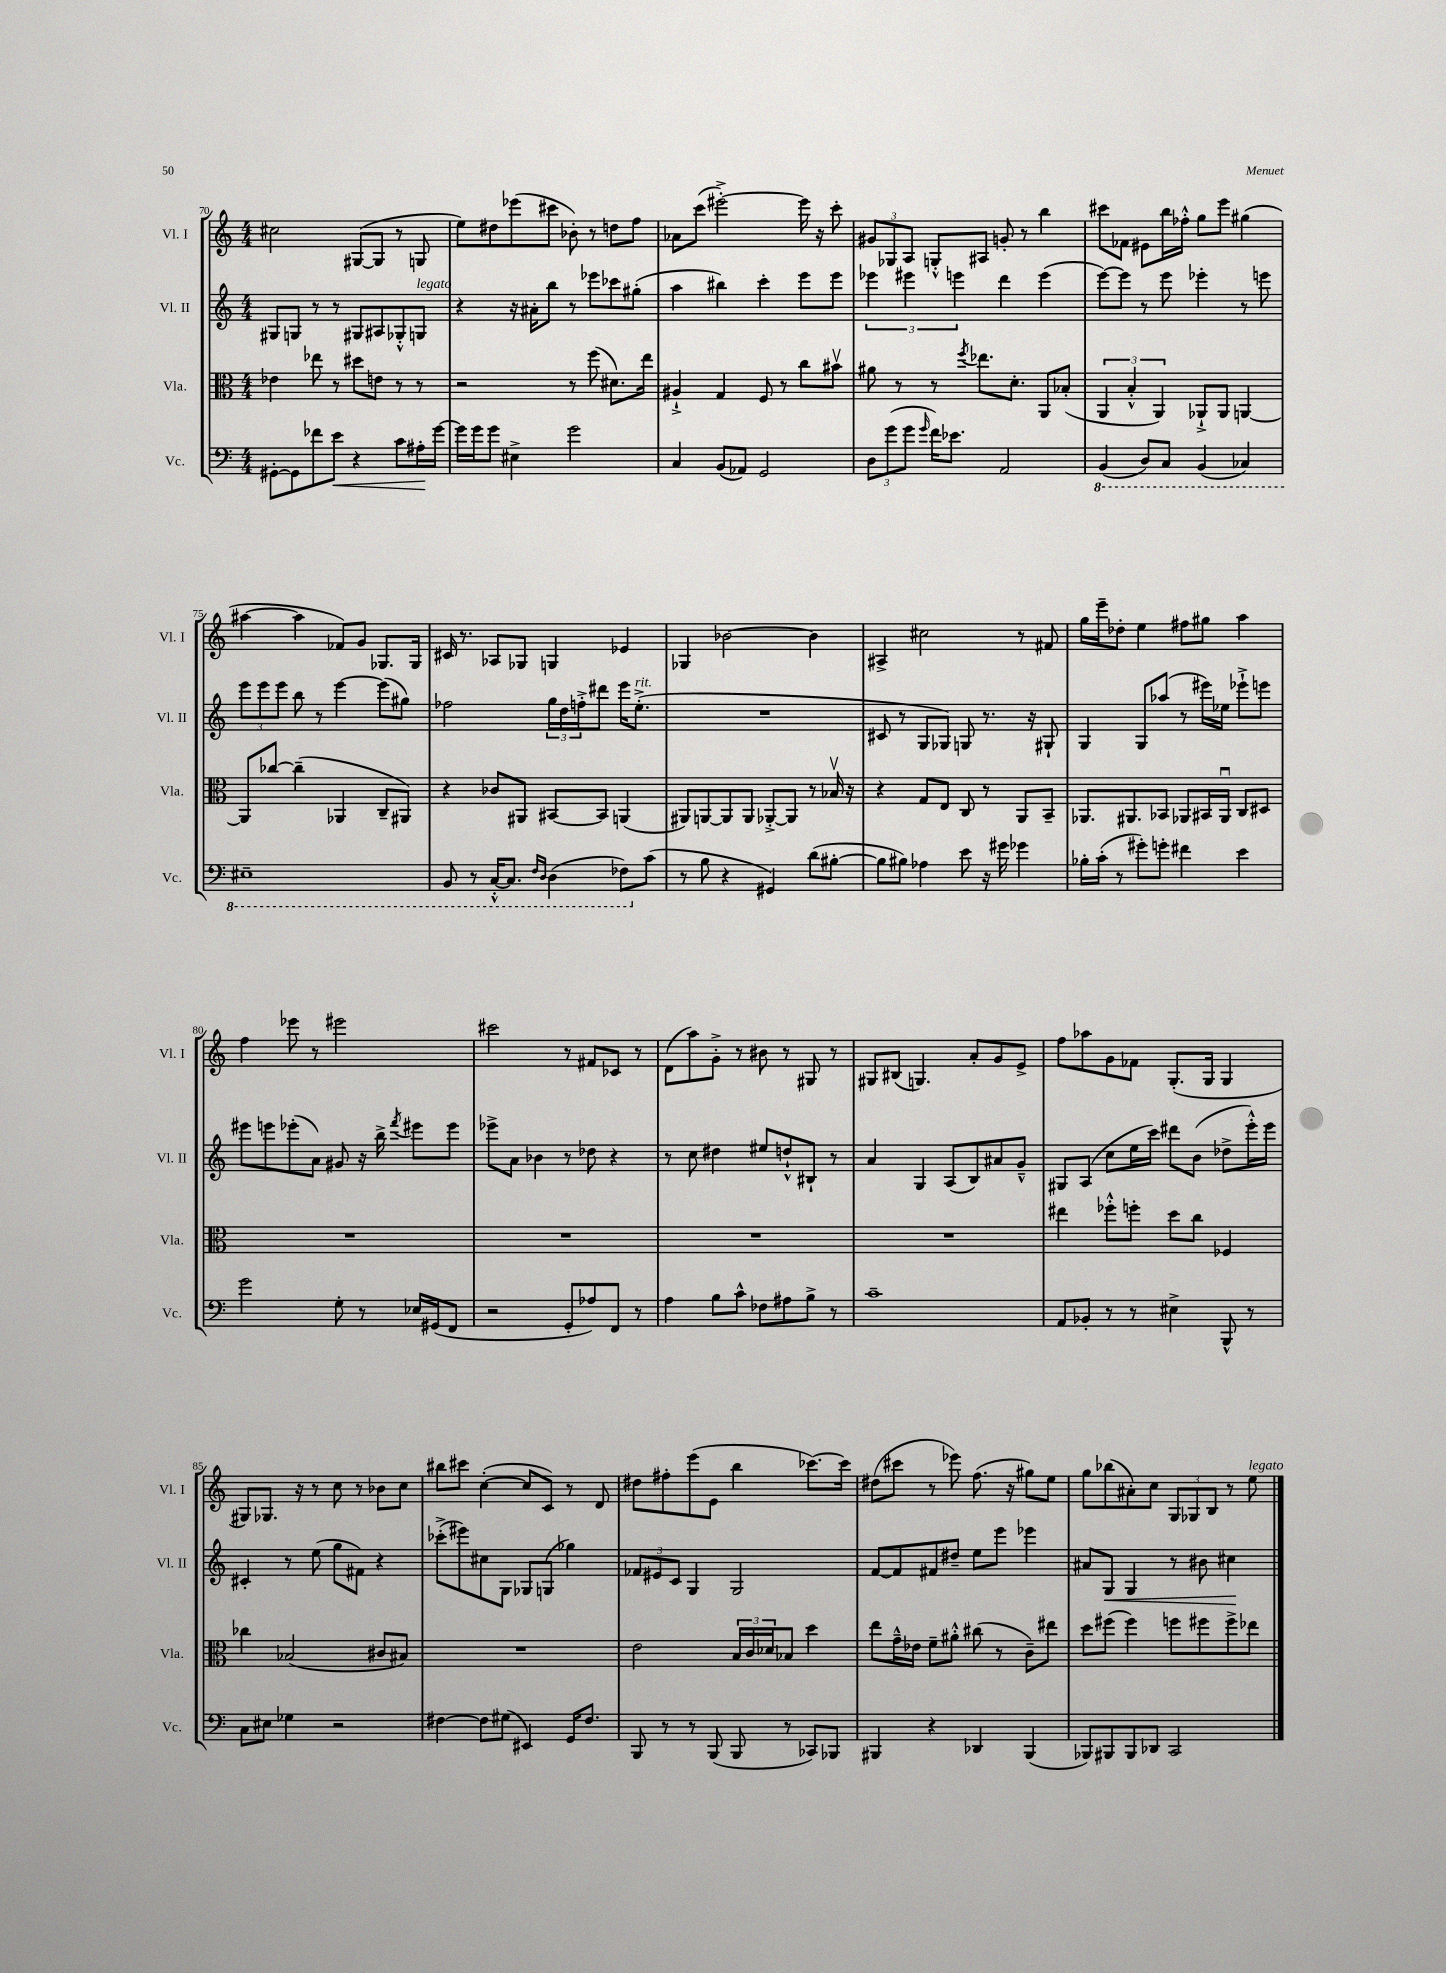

**kern	**kern	**kern	**kern
*staff4	*staff3	*staff2	*staff1
*clefF4	*clefC3	*clefG2	*clefG2
*k[]	*k[]	*k[]	*k[]
*M4/4	*M4/4	*M4/4	*M4/4
[8GG#'\L	4e-\	8G#/L	2cc#\
8GG#\]	.	8G/J	.
8f-\	8ee-\	8r	.
8e\J	8r	8r	.
4r	8dd#\L	8G#/L	([8G#/L
.	8e\J	8A#/	8G#/]J
8c\L	8r	8G-'^^/	8r
16A#'\L	8r	8G/J	8G/
[16g\JJ	.	.	.
=	=	=	=
16g\]LL	2r	4r	8ee\L)
16g\J	.	.	.
8g\J	.	.	8dd#\
4E#^\	.	16r	(8eee-\
.	.	16a#'\LK	.
.	.	8bb\J	8ccc#\J
2g\	8r	8r	8b-'\)
.	(8ff\	8eee-\L	8r
.	8.d#\L)	8ccc-\	8dd\L
.	.	(8gg#'\J	8ff\J
.	16ee\Jk	.	.
=	=	=	=
4C/	4A#`^/	4aa\	8a-\L
.	.	.	(8ccc\J
(8BB/L	4G/	4bb#\)	[2eee#'^\)
8AA-/J)	.	.	.
2GG/	8F/	4ccc'\	.
.	8r	.	.
.	8cc\L	8eee\L	16eee#\]
.	.	.	16r
.	8b#v\J	8eee\J	8ccc'\
=	=	=	=
12D\L	8a#\	6eee-\	12g#/L
(12g\	.	.	12G-/
.	8r	.	.
12g\J	.	6eee#\	12A/J
16qqg/	.	.	.
16f\LK)	8r	.	8G'^^/L
8.e-\J	.	.	.
.	.	6eee\	.
.	8qff/	.	.
.	8.ee-\L	.	8A#/J
2AA/	.	4ddd\	8g'/
.	8.d'\J	.	.
.	.	.	8r
.	8AA/L	(4eee\	4bb\
.	(8B-'/J	.	.
=	=	=	=
(4BBB/	6AA/	[8eee\L)	8ccc#\L
.	.	8eee\]J	8f-\J
.	6B'^^/	.	.
8DD/L)	.	8r	8e#\L
.	6AA/)	.	.
8CC/J	.	8eee\	16bb\L
.	.	.	16ff-'^^\JJ
(4BBB/	8AA-`^/L	4eee-'\	8gg\L
.	8AA-/J	.	8eee\J
4CC-/)	[4AA/	8r	(4gg#\
.	.	8eee\	.
=	=	=	=
1EE#~	8AA/]L	12eee\L	[4aa#\
.	.	12eee\	.
.	[8cc-/J	.	.
.	.	12eee\J	.
.	(4cc-~\]	8bb\	4aa#\]
.	.	8r	.
.	4AA-/	[4eee\	8f-/L)
.	.	.	8g/J
.	8C~/L	(8eee\]L	8.G-/L
.	8AA#/J)	8gg#\J)	.
.	.	.	16G-/Jk
=	=	=	=
8BBB/	4r	2ff-\	16c#/
.	.	.	8.r
8r	.	.	.
[16CC'^^/LK	8c-/L	.	8A-/L
8.CC/]J	.	.	.
.	8AA#/J	.	8G-/J
16qqFF/LL	.	.	.
16qqDD/JJ	.	.	.
(4DD\	[8BB#/L	24gg\LL	4G/
.	.	24dd\	.
.	.	24ff'^\J	.
.	8BB#/]J	8ddd#\J	.
8FF-\L)	(4AA/	16eee\LK	4e-/
.	.	(8.ee'^\J	.
(8c\J	.	.	.
=	=	=	=
8r	8AA#/L)	1r	4G-/
8B\	[8AA/	.	.
4r	8AA/]	.	[2b-\
.	8AA/J	.	.
4GG#/)	[8AA-'^/L	.	.
.	8AA-/]J	.	.
(8d\L	8r	.	4b-\]
[8B#'\J	16B-v/	.	.
.	16r	.	.
=	=	=	=
8B#\]L	4r	8c#/	4A#^/
8B#\J)	.	8r	.
4A-\	8G/L	8G/L	2cc#\
.	8E/J	8G-/J)	.
8e\	8C/	8G/	.
16r	8r	8.r	.
16g#\	.	.	.
4g-\	8AA/L	.	8r
.	.	16r	.
.	8BB~/J	8G#`/	8f#/
=	=	=	=
16B-'\LL	8.AA-/L	4G/	16gg\LL
(16c'\JJ	.	.	16eee~\J
8r	.	.	8dd-'\J
.	8.AA#/	.	.
8g#'\L)	.	8G/L	4ee\
8g'\J	8BB-/J	(8aa-/J	.
4f#\	8AA-/L	8r	8ff#\L
.	16BB#/L	16eee#\LL)	8gg#\J
.	16AA-u/JJ	16ee-\JJ	.
4e\	8C/L	8eee-`^\L	4aa\
.	8D#/J	8eee\J	.
=	=	=	=
2g\	1r	8eee#\L	4ff\
.	.	8eee\	.
.	.	(8eee-'\	8eee-\
.	.	8a\J)	8r
8G'\	.	8g#/	2eee#\
8r	.	16r	.
.	.	16bb^\	.
.	.	8qfff/	.
16E-/LL	.	8eee#\L	.
(16GG#/J	.	.	.
8FF/J	.	8eee#\J	.
=	=	=	=
2r	1r	8eee-^\L	2ccc#\
.	.	8a\J	.
.	.	4b-\	.
8GG'/L	.	8r	8r
8A-/)	.	8dd-\	8f#/L
8FF/J	.	4r	8c-/J
8r	.	.	8r
=	=	=	=
4A\	1r	8r	(8d\L
.	.	8cc\	8aa\)
8B\L	.	4dd#\	8g'^\J
8c^^\J	.	.	8r
8F-\L	.	8ee#/L	8b#\
8A#\	.	8dd`^^/	8r
8B^\J	.	8B#`/J	8G#/
8r	.	8r	8r
=	=	=	=
1c~	1r	4a/	8G#/L
.	.	.	(8B#/J
.	.	4G/	4.G/)
.	.	(8A/L	.
.	.	8B/)	8a'/L
.	.	8a#/	8g/
.	.	8g~^^/J	8e^/J
=	=	=	=
8AA/L	4ee#\	8G#/L	8ff\L
8BB-'/J	.	(8A/J	8aa-\
8r	8ff-'^^\L	8cc\L	8g\
8r	8ff'\J	16ee\L	8f-\J
.	.	16ccc\JJ)	.
4E#^\	8dd\L	8ddd#\L	(8.G'/L
.	8cc\J	(8b\J	.
.	.	.	16G/Jk
8BBB^^/	4F-/	8dd-^\L	4G/
8r	.	16eee'^^\L)	.
.	.	16eee\JJ	.
=	=	=	=
8C\L	4cc-\	4c#'/	8G#/L)
8E#\J	.	.	8.G-/J
4G-\	(2B-/	8r	.
.	.	.	16r
.	.	(8ee\	8r
2r	.	8gg\L	8cc\
.	.	8f#\J)	8r
.	8c#/L	4r	8b-\L
.	8B#/J)	.	8cc\J
=	=	=	=
[4F#\	1r	(8ccc-'^\L	8bb#\L
.	.	8eee#\)	8ccc#\J
8F#\]L	.	8cc#\	([4cc'\
(8G#\J	.	8G\J	.
4EE#/)	.	8G-/L	8cc/]L
.	.	(8G/J	8c/J)
16GG/LK	.	4gg-\)	8r
8.F#/J	.	.	.
.	.	.	8d/
=	=	=	=
8BBB/	2e\	12f-/L	8dd#\L
.	.	12e#/	.
8r	.	.	8ff#'\
.	.	12c/J	.
8r	.	4G/	(8eee\
(8BBB/	.	.	8e\J
8BBB/	24B/LL	2G/	4bb\
.	24c/	.	.
.	24d-/J	.	.
8r	8B-/J	.	.
8CC-/L)	4dd\	.	[8.ccc-\L)
8BBB-/J	.	.	.
.	.	.	16ccc-\]Jk
=	=	=	=
4BBB#/	8ee\L	[8f/L	(8dd#\L
.	16g~^^\L	8f/]	8ccc#\J
.	16e-\JJ	.	.
4r	8f~\L	8f#/	8r
.	8a#'^^\J	8dd#~/J	8eee-\)
4DD-/	(8cc#\	8ee\L	(8.ff\
.	8r	8eee\J	.
.	.	.	16r
(4BBB#/	8c~\L)	4eee-\	8gg#\L)
.	8ee#\J	.	8ee\J
=	=	=	=
8BBB-/L)	8dd\L	8a#/L	8gg\L
8BBB#/	(8ff#\J	8G/J	(8bb-\
8BBB#/	4ff#\)	4G/	8a#'\)
8DD-/J	.	.	8cc\J
2CC/	8ff\L	8r	12G/L
.	.	.	12G-/
.	8ff#\	8b#\	.
.	.	.	12B/J
.	8ff#^\	4cc#\	8r
.	8ee-\J	.	8ee\
==	==	==	==
*-	*-	*-	*-
